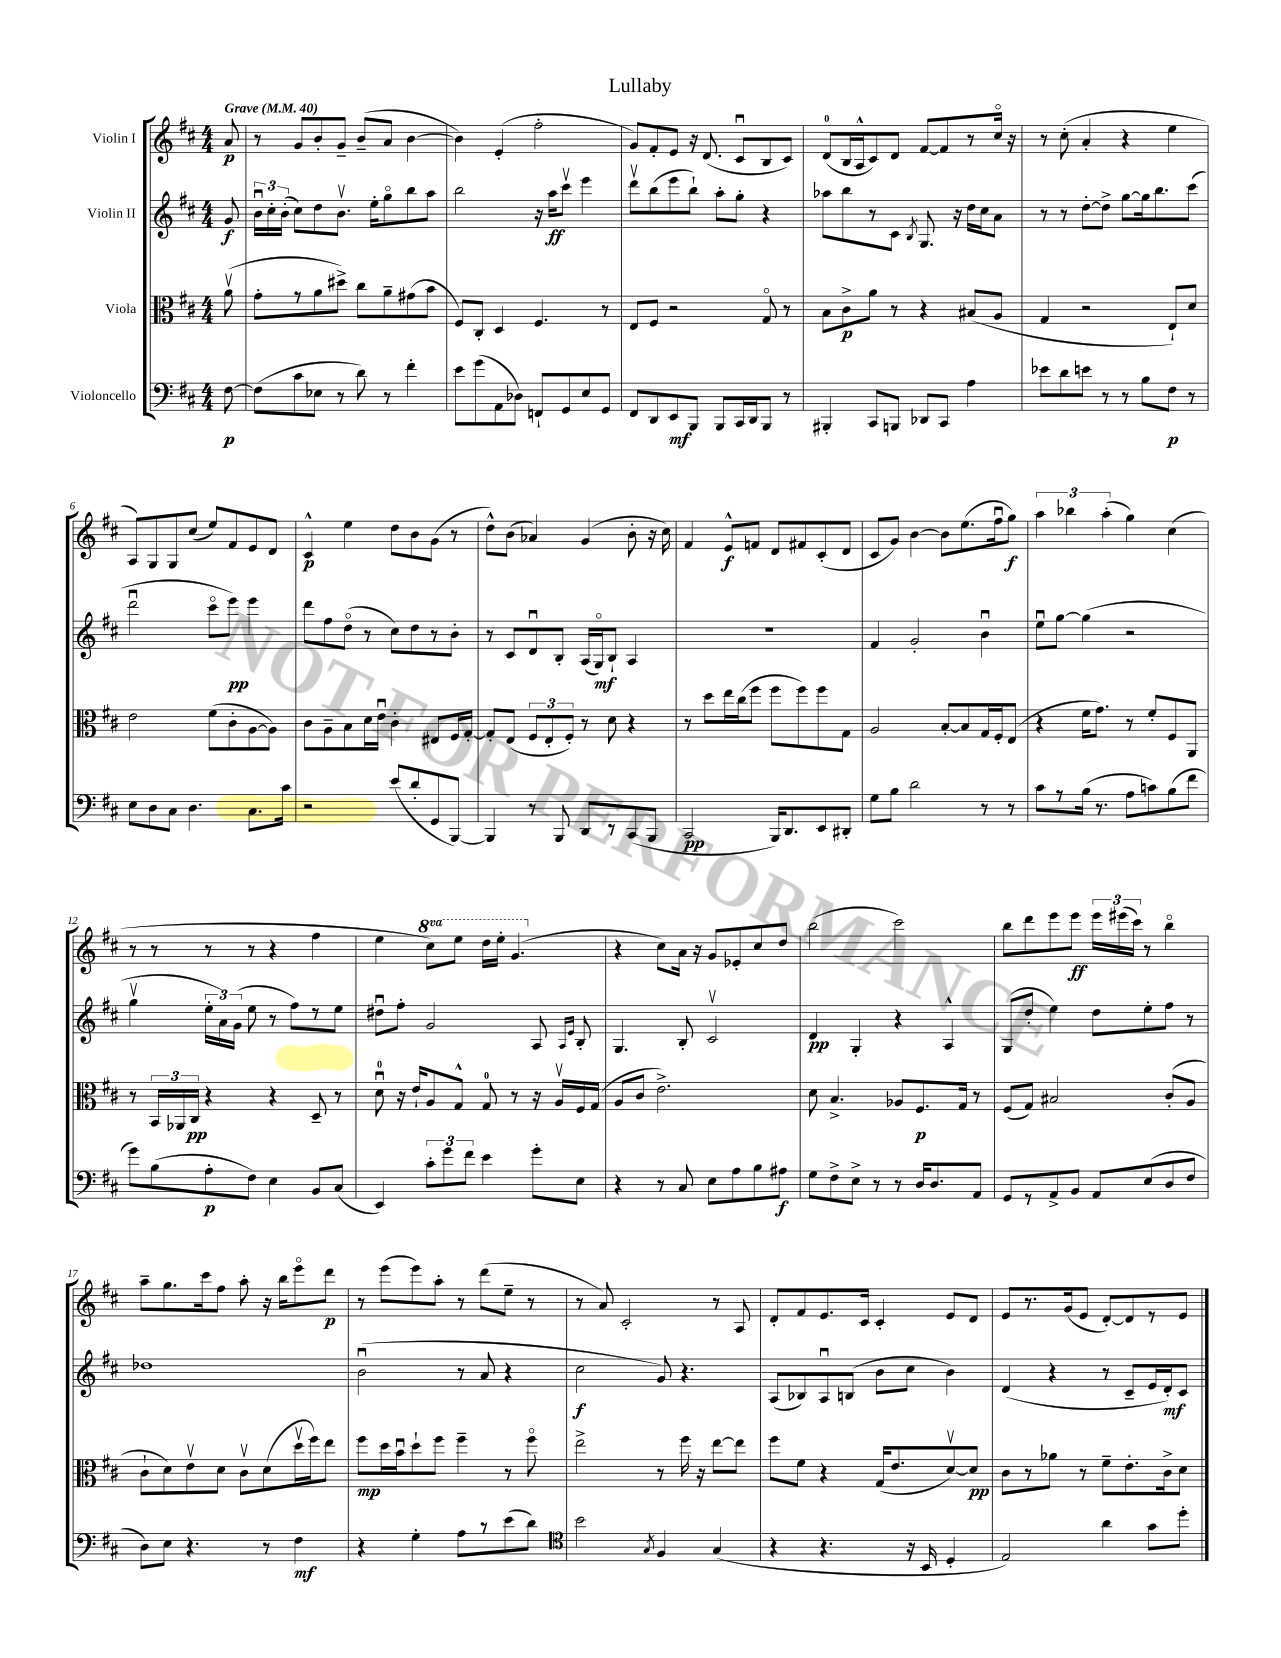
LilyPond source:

\header { title = "Lullaby" }
<<
\new StaffGroup <<
\new Staff = "s0" \with { instrumentName = "Violin I" } {
    \clef treble \key d \major \numericTimeSignature \time 4/4 \set Staff.ottavationMarkups = #ottavation-simple-ordinals \partial 8 \tempo "Grave" 4 = 40
    \autoBeamOff a'8\p |
    r8 g'8[ b'8-. g'8]-- b'8[--( a'8] b'4~ |
    b'4) e'4-.( fis''2-. |
    g'8[) fis'8-. e'8] r16 d'8.( cis'8[\downbow b8 cis'8]) |
    d'8[-0( b16 a16-^ cis'8) d'8] fis'8[~ fis'8 r8 cis''16]\flageolet r16 |
    r8 cis''8-.( a'4-. r4 e''4 |
    a8[) g8 g8 cis''8]( e''8[) fis'8 e'8 d'8] |
    cis'4-^\p e''4 d''8[ b'8 g'8]( r8 |
    d''8[-^) b'8]( aes'4) g'4( b'8-. r16 cis''16) |
    fis'4 e'8[-^\f f'8] d'8[ fis'8 cis'8-.( d'8] |
    cis'8[ g'8]) b'4~ b'8[ e''8.( fis''16\downbow g''8]\f) |
    \tuplet 3/2 { a''4 bes''4 a''4-.( } g''4) cis''4( |
    r8 r8 r8 r8 r4 fis''4 |
    e''4 \ottava #1 cis'''8[) e'''8] d'''16[ e'''16]-. g''4.( \ottava #0 |
    r4 cis''8[) a'16] r16 g'8[ ees'8-. cis''8 d''8] |
    b''2( cis'''2) |
    b''8[ d'''8 e'''8 e'''8]\ff \tuplet 3/2 { e'''16[ eis'''16( cis'''16]) } r8 b''4\flageolet |
    a''8[-- g''8. cis'''16 fis''8] a''8-. r16 b''16[ e'''8\flageolet d'''8]\p |
    r8 e'''8[( e'''8) a''8]-. r8 d'''8[( e''8]-- r8 |
    r8 a'8) cis'2-. r8 a8 |
    d'8[-. fis'8 e'8. cis'16] cis'4-. e'8[ d'8] |
    e'8[ r8. g'16( e'8] d'8[~-.) d'8 r8 e'8] \bar "|." |
}
\new Staff = "s1" \with { instrumentName = "Violin II" } {
    \clef treble \key d \major \numericTimeSignature \time 4/4 \partial 8
    \autoBeamOff g'8\f |
    \tuplet 3/2 { b'16[\downbow cis''16-. b'16]-.( } cis''8[) d''8 b'8.]\upbow e''16[-. g''8\flageolet b''8 a''8] |
    b''2 r16 a''16[\ff cis'''8]\upbow e'''4 |
    d'''8[\upbow b''8( e'''8 b''8]-!) a''8[-. g''8]-. r4 |
    aes''8[ b''8 r8 cis'8] \acciaccatura { b8 } g8. r16 d''16[ cis''16 a'8] |
    r8 r8 d''8[~-. d''8]-> g''8[~ g''16 b''8. cis'''8]( |
    d'''2\downbow cis'''8[\flageolet e'''8]\pp) e'''4 |
    d'''8[ fis''8 d''8]\flageolet( r8 cis''8[) d''8 r8 b'8]-. |
    r8 cis'8[ d'8\downbow b8]-. a16[( g16\flageolet\mf) b8]-! a4 |
    R1 |
    fis'4 g'2-. b'4\downbow |
    e''8[\downbow g''8]~ g''4( r2 |
    g''4\upbow \tuplet 3/2 { e''16[-. a'16) g'16]( } e''8 r8 fis''8[) r8 e''8] |
    dis''8[\downbow fis''8]-. g'2 a8 \grace { a16[ e'16] } b8-. |
    g4. b8-. cis'2\upbow |
    d'4\pp g4-. r4 a4-^ |
    g8[( d''8]-. e''4) d''8[ e''8-. fis''8] r8 |
    des''1 |
    b'2\downbow( r8 a'8 r4 |
    cis''2\f g'8) r4. |
    a8[( bes8) a8\downbow b8]( b'8[ cis''8] b'4) |
    d'4( r4 r8 cis'8[-- e'16 d'16-.\mf) cis'8] \bar "|." |
}
\new Staff = "s2" \with { instrumentName = "Viola" } {
    \clef alto \key d \major \numericTimeSignature \time 4/4 \partial 8
    \autoBeamOff a'8\upbow( |
    g'8[-. r8 a'8 dis''8]->) cis''8[ a'8-- gis'8( b'8] |
    fis8[) cis8]-. d4 fis4. r8 |
    e8[ fis8] r2 g8\flageolet r8 |
    b8[ cis'8->\p a'8] r8 r4 bis8[( a8] |
    g4 r2 e8[-!) d'8] |
    e'2 fis'8[( cis'8-. a8~ a8]) |
    cis'8[ a8-- b8 d'16 e'16]\downbow cis'4-. eis8[ fis16 g16]~-. |
    g8[-. e8]( \tuplet 3/2 { fis8[ e8-. fis8]-.) } r8 d'8 r4 |
    r8 d''8[ e''16 cis''16( fis''8] fis''8[ fis''8) fis''8 g8] |
    a2 b8[~-. b8 g16 fis16-. e8]( |
    r4 fis'16[ g'8.]) r8 fis'8[-. fis8 a,8] |
    r8 \tuplet 3/2 { b,16[ aes,16 cis16]\pp } r4 r4 d8-- r8 |
    d'8-0\downbow r16 e'16[-! a8 g8]-^ g8-0 r8 r16 a16[\upbow fis16 g16]( |
    a8[ cis'8] e'2.->) |
    d'8 b4.-> aes8[ fis8.\p g16] r8 |
    fis8[( g8]) bis2 cis'8[-.( a8] |
    cis'8[-! d'8) e'8\upbow d'8] cis'8[\upbow d'8( d''16\upbow fis''16) e''8] |
    fis''8[\mp d''16 b'16\downbow d''8-! fis''8] fis''4-- r8 fis''8\flageolet |
    e''2-> r8 fis''16 r16 e''8[~ e''8] |
    fis''8[ fis'8] r4 g16[( e'8. d'8~\upbow) d'8]\pp |
    cis'8[ r8 aes'8] r8 fis'8[-- e'8.-. cis'16-> d'8] \bar "|." |
}
\new Staff = "s3" \with { instrumentName = "Violoncello" } {
    \clef bass \key d \major \numericTimeSignature \time 4/4 \partial 8
    \autoBeamOff fis8~\p |
    fis8[( cis'8 ees8] r8 d'8) r8 fis'4-. |
    e'8[ g'8( a,8 des8]) f,8[-! g,8 e8 g,8] |
    fis,8[ d,8 e,8\mf b,,8] b,,8[ cis,16 d,16 b,,8] r8 |
    bis,,4-. cis,8[ b,,8] des,8[ cis,8] a4 |
    ees'8[ d'8 e'8] r8 r8 b8[ fis8]\p r8 |
    e8[ d8 cis8] d4. cis8.[ cis'16] |
    r2 e'8[( d'8-. g,8 b,,8]~) |
    b,,4 r8 b,,8 d,8[ r8 cis,8( b,,8] |
    cis,2\pp b,,16[) d,8. e,8 dis,8]-. |
    g8[ b8] d'2 r8 r8 |
    cis'8[ r8 b16]( r8. a8[ c'8) b8( fis'8] |
    g'8[) b8( a8-.\p fis8]) e4 b,8[ cis8]( |
    e,4) \tuplet 3/2 { cis'8[-. g'8 fis'8] } e'4 g'8[-. e8] |
    r4 r8 cis8 e8[ a8 b8 ais8]\f |
    g8[ fis8-> e8]-> r8 r8 d16[ d8. a,8] |
    g,8[ r8 a,8-> b,8] a,8[ e8( d8 fis8] |
    d8[) e8] r4. r8 fis4\mf |
    r4 g4-. a8[ r8 e'8( d'8]) |
    \clef tenor b'2 \acciaccatura { g8 } fis4 g4( |
    r4 r4. r16 b,16 d4-. |
    e2) a'4 g'8[ d''8]-. \bar "|." |
}
>>
>>
